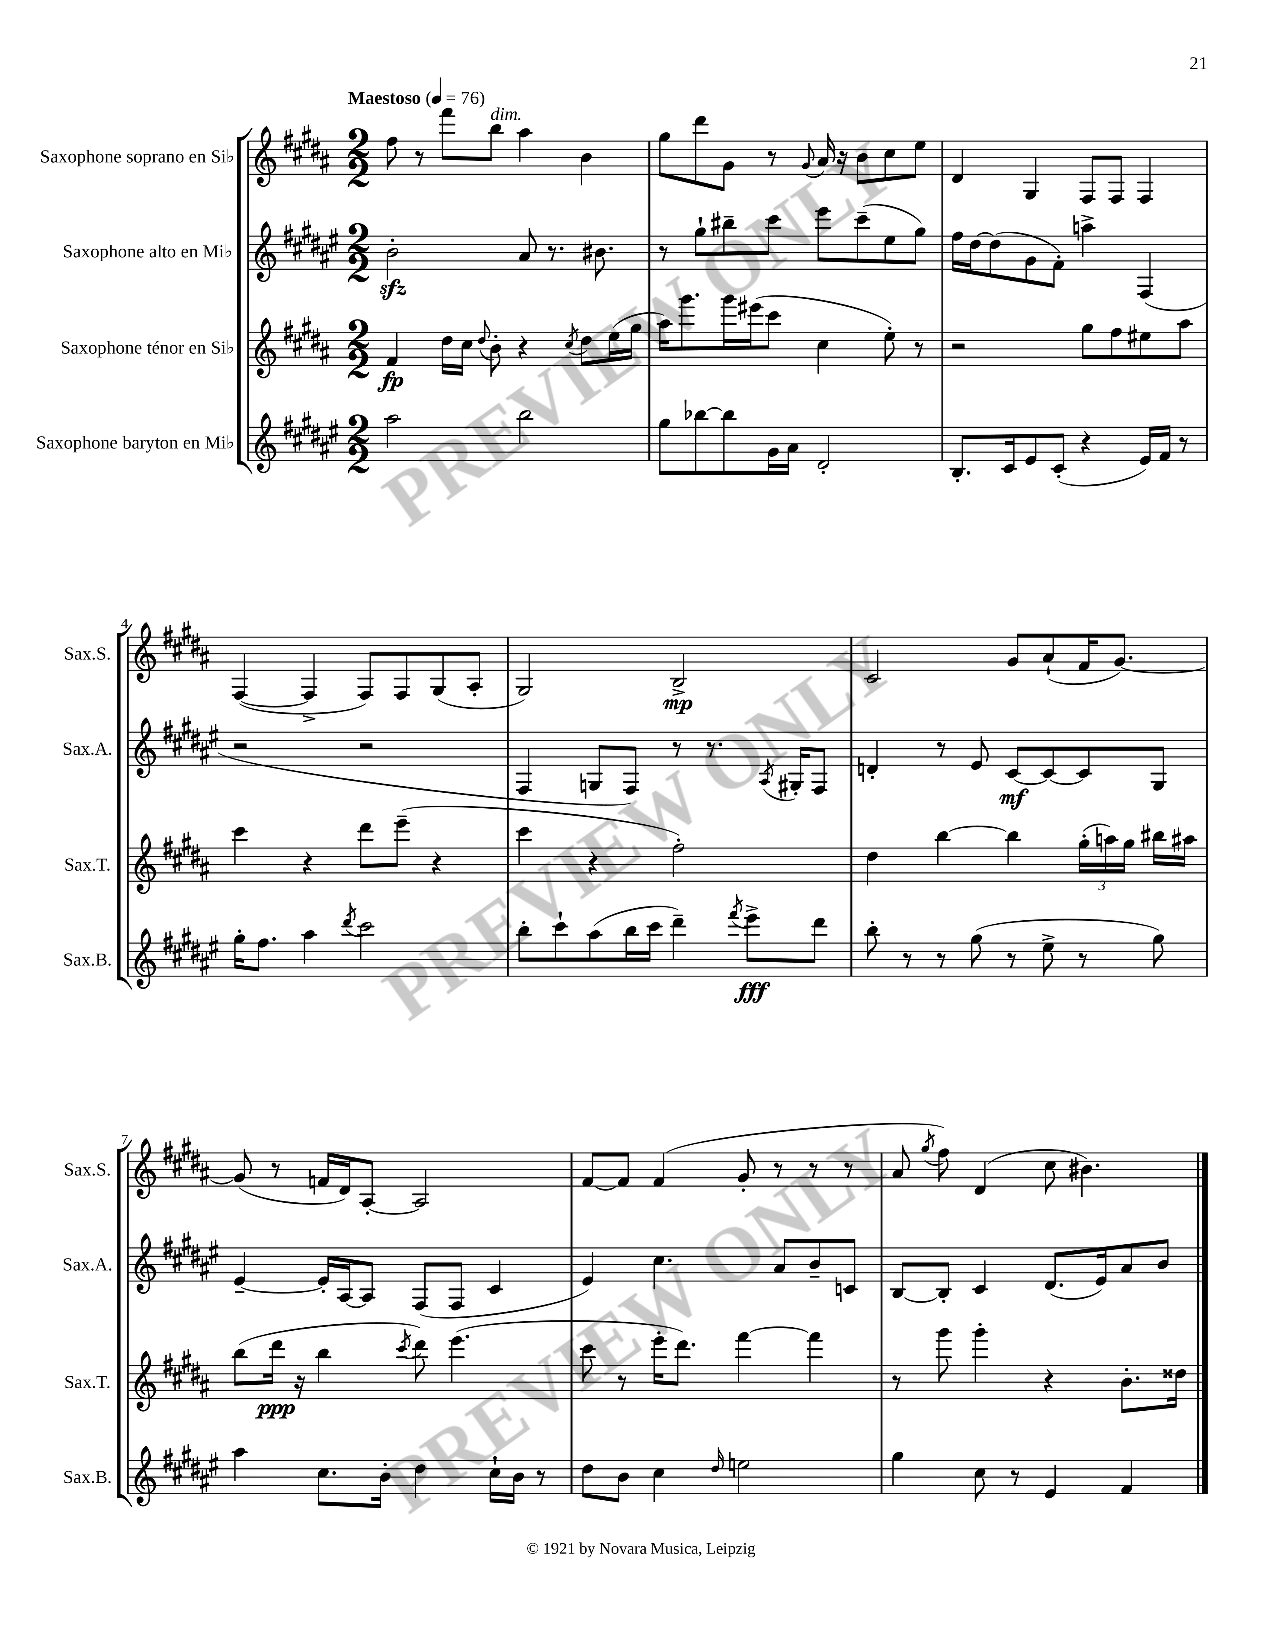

**kern	**kern	**kern	**kern
*staff4	*staff3	*staff2	*staff1
*clefG2	*clefG2	*clefG2	*clefG2
*k[f#c#g#d#a#e#]	*k[f#c#g#d#a#]	*k[f#c#g#d#a#e#]	*k[f#c#g#d#a#]
*M2/2	*M2/2	*M2/2	*M2/2
*MM76	*MM76	*MM76	*MM76
2aa#	4f#	2b'	8ff#
.	.	.	8r
.	16dd#	.	8fff#
.	16cc#	.	.
.	8qqdd#	.	.
.	8b'	.	8bb
2bb	4r	8a#	4aa#
.	.	8.r	.
.	8qcc#	.	.
.	8dd#	.	4b
.	.	8.b#	.
.	(16ee	.	.
.	16gg#	.	.
=	=	=	=
8gg#	16aa#)	8r	8gg#
.	8.ggg#	.	.
[8bb-	.	8gg#`	8ddd#
8bb-]	16ggg#	8bb#~	8g#
.	(16eee#	.	.
16g#	8ccc#	8ccc#	8r
16a#	.	.	.
.	.	.	8qqg#
2d#'	4cc#	8eee#	16a#
.	.	.	16r
.	.	(8ccc#~	8b
.	8ee')	8ee#	8cc#
.	8r	8gg#)	8ee
=	=	=	=
8.B'	2r	16ff#	4d#
.	.	[16dd#	.
.	.	(8dd#]	.
16c#	.	.	.
8e#	.	8g#	4G#
(8c#'	.	8f#')	.
4r	8gg#	4aa^	8F#
.	8ff#	.	8F#
16e#)	8ee#	(4F#	4F#
16f#	.	.	.
8r	8aa#	.	.
=	=	=	=
16gg#'	4ccc#	2r	([4F#
8.ff#	.	.	.
4aa#	4r	.	4F#^]
8qddd#	.	.	.
2ccc#	8ddd#	2r	8F#)
.	(8eee~	.	8F#
.	4r	.	(8G#
.	.	.	8A#'
=	=	=	=
8bb'	4ccc#	4F#	2G#)
8ccc#`	.	.	.
(8aa#	4r	8G	.
16bb	.	8F#)	.
16ccc#	.	.	.
4ddd#~)	2ff#')	8r	2B^
.	.	8.r	.
8qfff#	.	.	.
8eee#^	.	.	.
.	.	8qA#	.
.	.	16G#'	.
8ddd#	.	8F#	.
=	=	=	=
8bb'	4dd#	4d'	2c#
8r	.	.	.
8r	[4bb	8r	.
(8gg#	.	8e#	.
8r	4bb]	[8c#	8g#
8ee#^	.	8c#_	(8a#`
8r	(24gg#'	8c#]	16f#
.	24aa)	.	.
.	.	.	[8.g#)
.	24gg#	.	.
8gg#)	16bb#	8G#	.
.	16aa#	.	.
=	=	=	=
4aa#	(8bb	[4e#~	(8g#]
.	16ddd#	.	8r
.	16r	.	.
8.cc#	4bb	16e#']	16f
.	.	[16A#	16d#)
.	.	8A#]	[8A#'
16b'	.	.	.
.	8qccc#	.	.
4dd#	8ddd#)	(8F#	2A#]
.	(4.eee	8F#	.
16cc#`	.	4c#	.
16b	.	.	.
8r	.	.	.
=	=	=	=
8dd#	8ccc#	4e#)	[8f#
8b	8r	.	8f#]
4cc#	16eee'	4.cc#	(4f#
.	8.ddd#)	.	.
16qqdd#	.	.	.
2ee	[4fff#	.	8g#'
.	.	8a#	8r
.	4fff#]	8b~	8r
.	.	8c	8r
=	=	=	=
4gg#	8r	[8B	8a#
.	.	.	8qgg#
.	8ggg#	8B']	8ff#)
8cc#	4ggg#'	4c#	(4d#
8r	.	.	.
4e#	4r	(8.d#	8cc#
.	.	.	4.b#)
.	.	16e#)	.
4f#	8.b'	8a#	.
.	.	8b	.
.	16dd##	.	.
==	==	==	==
*-	*-	*-	*-
